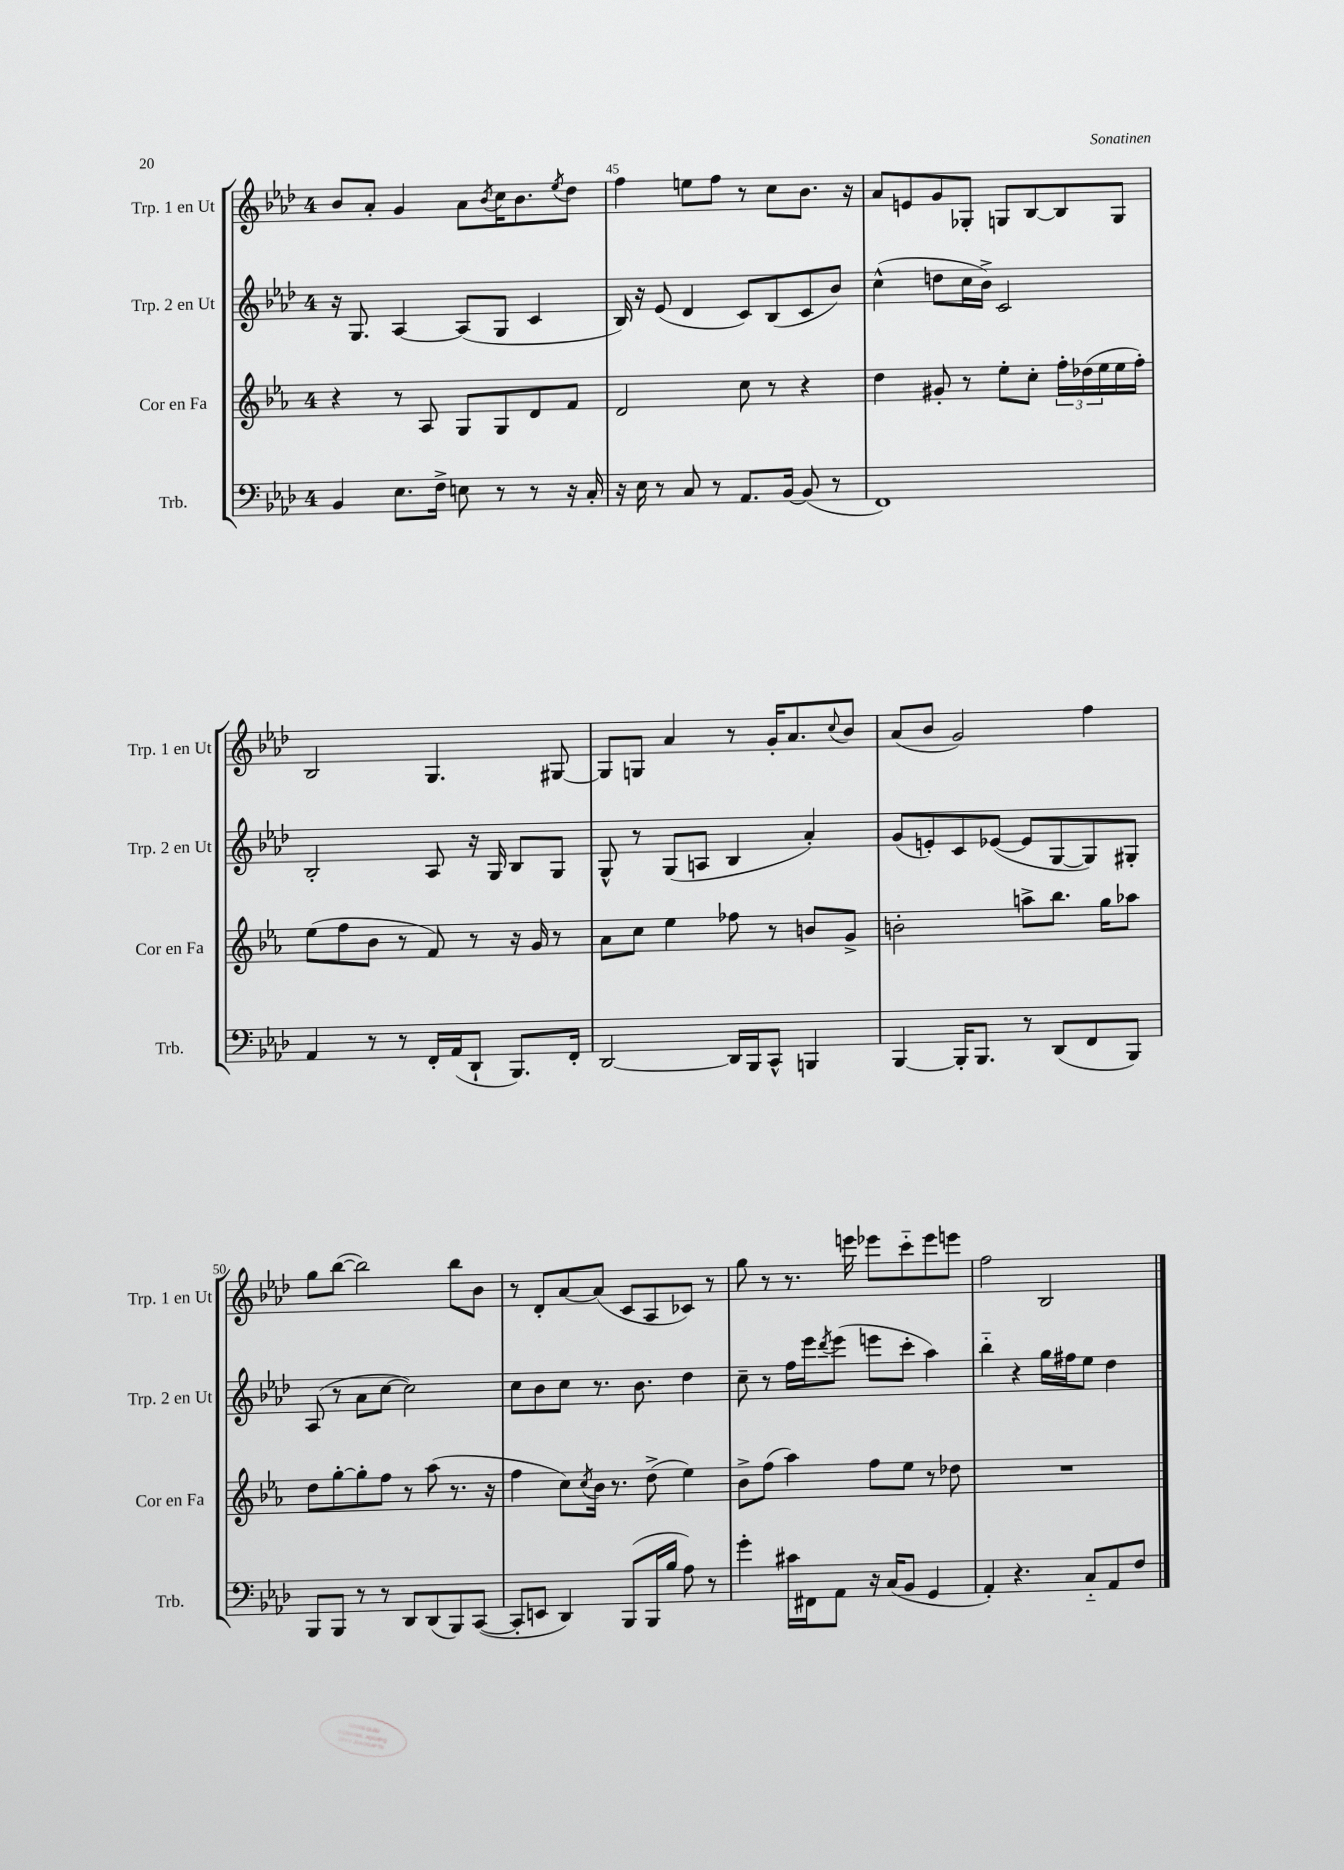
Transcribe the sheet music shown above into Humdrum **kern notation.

**kern	**kern	**kern	**kern
*part4	*part3	*part2	*part1
*staff4	*staff3	*staff2	*staff1
*I"Trb.	*I"Cor en Fa	*I"Trp. 2 en Ut	*I"Trp. 1 en Ut
*I'Trb.	*I'Cor en Fa	*I'Trp. 2 en Ut	*I'Trp. 1 en Ut
*clefF4	*clefG2	*clefG2	*clefG2
*k[b-e-a-d-]	*k[b-e-a-]	*k[b-e-a-d-]	*k[b-e-a-d-]
*M4/4	*M4/4	*M4/4	*M4/4
=44	=44	=44	=44
4BB-/	4r	16r	8b-/L
.	.	8.G/	.
.	.	.	8a-'/J
8.E-\L	8r	[4A-/	4g/
.	8A-/	.	.
16F^\Jk	.	.	.
8En\	8G/L	(8A-/L]	8a-\L
.	.	.	8qb-/
8r	8G/	8G/J	16cc\K
.	.	.	8.b-\
8r	8d/	4c/	.
.	.	.	8qee-/
16r	8f/J	.	8dd-\J
16C'/	.	.	.
=45	=45	=45	=45
16r	2d/	16B-/)	4ff\
16E-\	.	16r	.
8r	.	(8e-/	.
8C/	.	4d-/	8een\L
8r	.	.	8ff\J
8.AA-/L	8cc\	8c/L)	8r
.	8r	(8B-/	8cc\L
[16BB-/Jk	.	.	.
(8BB-/]	4r	8c/	8.b-\J
8r	.	8b-/J)	.
.	.	.	16r
=46	=46	=46	=46
1FF)	4dd\	(4cc^^\	8a-/L
.	.	.	8en/
.	8g#X'/	8ddn\L	8g/
.	8r	16cc\L	8G-X'/J
.	.	16b-^\JJ)	.
.	8ee-'\L	2c/	8Gn/L
.	8cc'\J	.	[8B-/
.	24ff'\LL	.	8B-/]
.	(24dd-X\	.	.
.	24ee-\	.	.
.	16ee-\	.	8G/J
.	16ff'\JJ)	.	.
!!LO:LB:g=z
=47	=47	=47	=47
4AA-/	(8ee-\L	2B-'/	2B-/
.	8ff\	.	.
8r	8b-\J	.	.
8r	8r	.	.
16FF'/LL	8f/)	8A-/	4.G/
(16AA-/J	.	.	.
8DD-`/J	8r	16r	.
.	.	16G/	.
8.BBB-/L)	16r	8B-/L	.
.	16g/	.	.
.	8r	8G/J	[8G#X/
16FF'/Jk	.	.	.
=48	=48	=48	=48
[2DD-/	8a-\L	8G^^/	8G#/L]
.	8cc\J	8r	8Gn/J
.	4ee-\	(8G/L	4a-/
.	.	8An/J	.
16DD-/LL]	8ff-X\	4B-/	8r
16BBB-/J	.	.	.
8CC^^/J	8r	.	16g'/KL
.	.	.	8.a-/
4BBBn/	8bn/L	4a-'/)	.
.	.	.	8qqcc/
.	8g^/J	.	8b-/J
=49	=49	=49	=49
[4BBB-/	2bn'\	(8g/L	(8a-/L
.	.	8en'/)	8b-/J
16BBB-'/KL]	.	8c/	2g/)
8.BBB-/J	.	.	.
.	.	([8e-X/J	.
8r	8aan^\L	8e-/L]	.
(8DD-/L	8.bb-\J	[8G/	.
8FF/	.	8G/])	4ff\
.	16gg\KL	.	.
8BBB-/J)	8aa-X\J	8G#X'/J	.
!!LO:LB:g=z
=50	=50	=50	=50
8BBB-/L	8dd\L	(8A-/	8gg\L
8BBB-/J	[8gg'\	8r	([8bb-\J
8r	8gg'\]	8a-\L	2bb-\])
8r	8ff\J	[8cc\J	.
8DD-/L	8r	2cc\])	.
(8DD-/	(8aa-\	.	.
8BBB-/)	8.r	.	8bb-\L
([8CC/J	.	.	8b-\J
.	16r	.	.
=51	=51	=51	=51
8CC'/L]	4ff\	8cc\L	8r
8EEn/J	.	8b-\	8d-'/L
4DD-/)	8cc\L)	8cc\J	[8a-/
.	8qcc/	.	.
.	16b-\Jk	8.r	(8a-/J]
.	8.r	.	.
(8BBB-/L	.	.	8c/L
.	.	8.b-\	.
16BBB-/L	(8dd^\	.	8A-/
16B-/JJ	.	.	.
8A-\)	4ee-\)	4dd-\	8c-X/J)
8r	.	.	8r
=52	=52	=52	=52
4g'\	8b-^\L	8cc~\	8gg\
.	(8ff\J	8r	8r
16c#X\LL	4aa-\)	16ff\LL	8.r
16FF#X\J	.	16eee-\J	.
.	.	8qddd-/	.
8AA-\J	.	(8eee-\J	.
.	.	.	16eeen\
16r	8ff\L	8eeen\L	8eee-X\L
(16C/KL	.	.	.
8BB-/J	8ee-\J	8ccc'\J	8ccc\
4GG/	8r	4aa-\)	8eee-\
.	8dd-X\	.	8eeen\J
=53	=53	=53	=53
4AA-'/)	1r	4bb-\	2ff\
4.r	.	4r	.
.	.	16gg\LL	2B-/
.	.	16ff#X\J	.
8C/L	.	8ee-\J	.
8AA-/	.	4dd-\	.
8F/J	.	.	.
==	==	==	==
*-	*-	*-	*-
